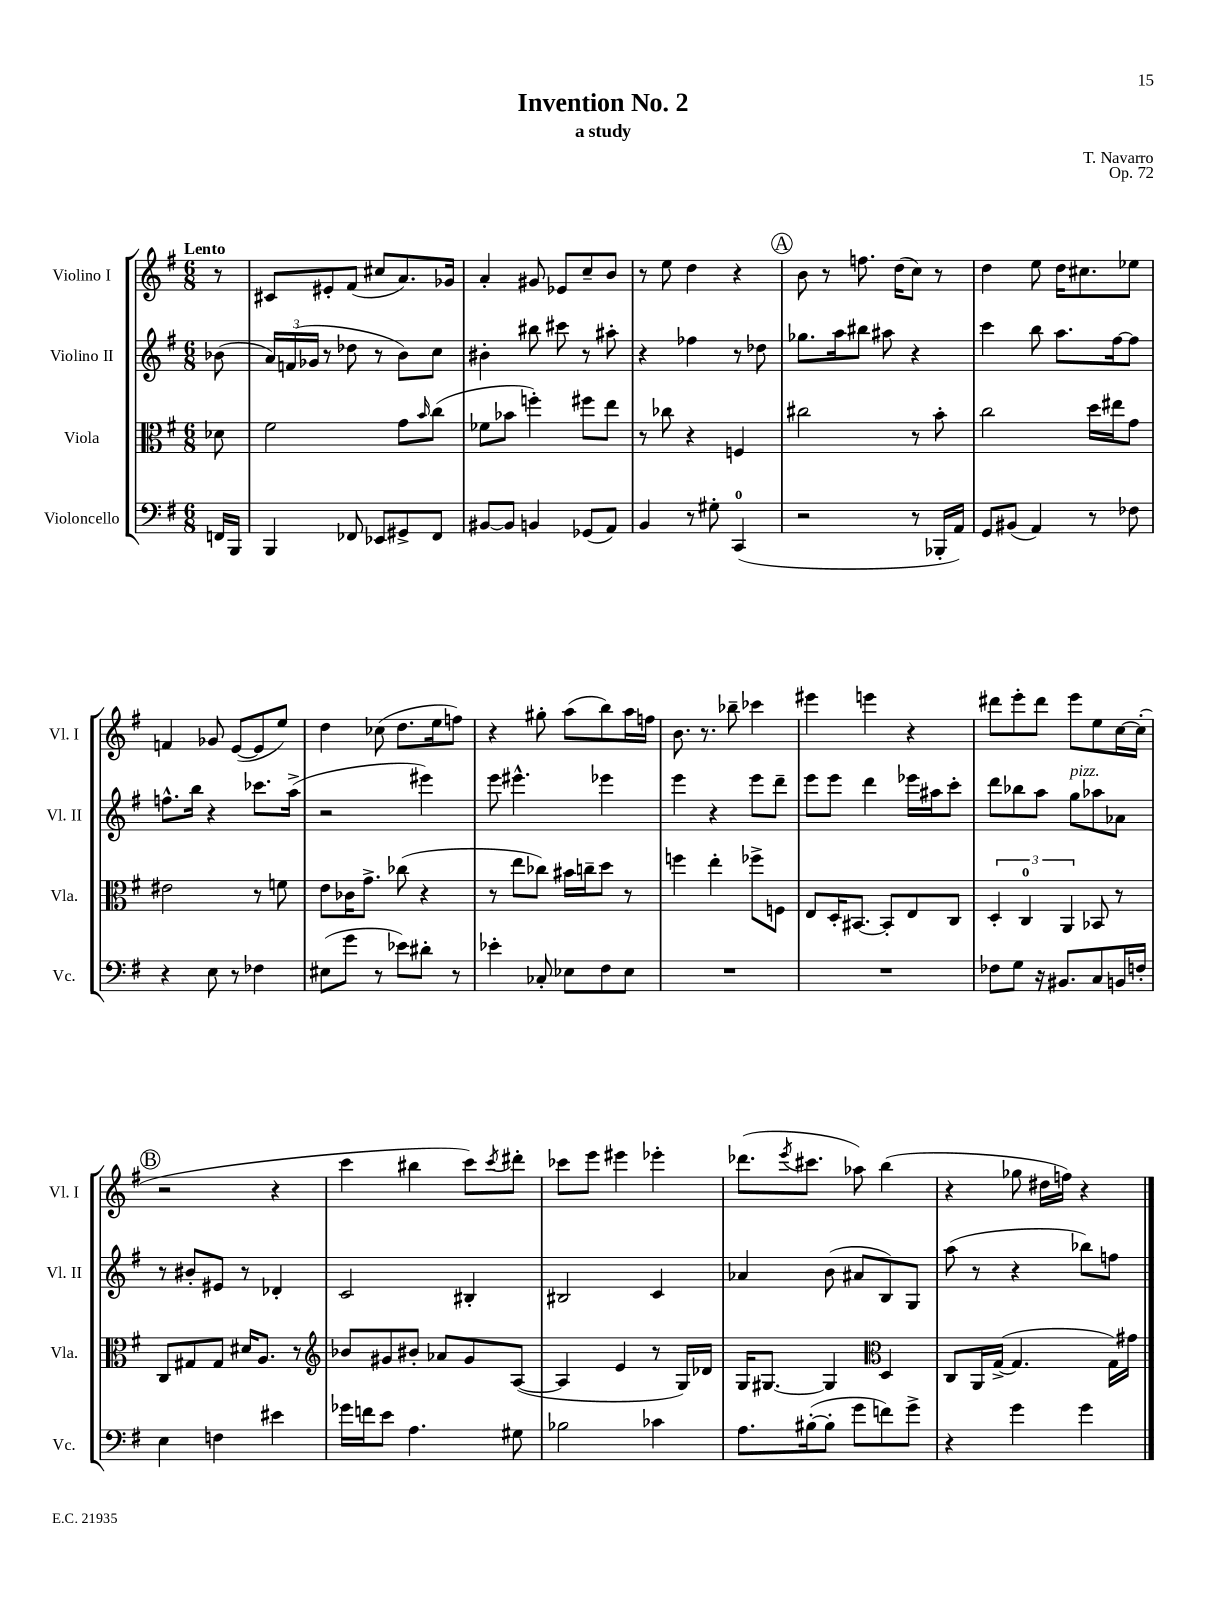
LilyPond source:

\header { title = "Invention No. 2" composer = "T. Navarro" subtitle = "a study" opus = "Op. 72" }
<<
\new StaffGroup <<
\new Staff = "s0" \with { instrumentName = "Violino I" shortInstrumentName = "Vl. I" } {
    \clef treble \key g \major \numericTimeSignature \time 6/8 \partial 8 \tempo "Lento"
    r8 |
    cis'8 eis'8-. fis'8( cis''8 a'8.) ges'16 |
    a'4-. gis'8 ees'8 c''8-- b'8 |
    r8 e''8 d''4 r4 |
    \mark \markup { \circle "A" } b'8 r8 f''8. d''16( c''8) r8 |
    d''4 e''8 d''16 cis''8. ees''8 |
    f'4 ges'8 e'8~( e'8 e''8) |
    d''4 ces''8( d''8. e''16 f''8) |
    r4 gis''8-. a''8( b''8) a''16 f''16 |
    b'8. r8. bes''8-- ces'''4 |
    eis'''4 e'''4 r4 |
    dis'''8 e'''8-. dis'''8 e'''8 e''8 c''16~ c''16-.( |
    \mark \markup { \circle "B" } r2 r4 |
    c'''4 bis''4 c'''8) \acciaccatura { c'''8 } dis'''8-. |
    ces'''8 e'''8 eis'''4 ees'''4-. |
    des'''8.( \acciaccatura { e'''8 } cis'''8. aes''8) b''4( |
    r4 ges''8 dis''16 f''16) r4 \bar "|." |
}
\new Staff = "s1" \with { instrumentName = "Violino II" shortInstrumentName = "Vl. II" } {
    \clef treble \key g \major \numericTimeSignature \time 6/8 \partial 8
    bes'8( |
    \tuplet 3/2 { a'16) f'16( ges'16 } r8 des''8 r8 b'8) c''8 |
    bis'4-. bis''8 cis'''8 r8 ais''8-. |
    r4 fes''4 r8 des''8 |
    \mark \markup { \circle "A" } ges''8. a''16 bis''8 ais''8 r4 |
    c'''4 b''8 a''8. fis''16~ fis''8 |
    f''8.-^ b''16 r4 ces'''8. a''16->( |
    r2 eis'''4) |
    e'''8 eis'''4.-^ ees'''4 |
    e'''4 r4 e'''8 d'''8-- |
    e'''8 e'''8 d'''4 ees'''16 ais''16 c'''8-. |
    d'''8 bes''8 a''8 g''8^\markup { \italic "pizz." } aes''8 aes'8 |
    \mark \markup { \circle "B" } r8 bis'8-. eis'8 r8 des'4-. |
    c'2 bis4-. |
    bis2 c'4 |
    aes'4 b'8( ais'8 b8) g8 |
    a''8( r8 r4 bes''8) f''8 \bar "|." |
}
\new Staff = "s2" \with { instrumentName = "Viola" shortInstrumentName = "Vla." } {
    \clef alto \key g \major \numericTimeSignature \time 6/8 \partial 8
    des'8 |
    fis'2 g'8 \grace { b'16 } c''8( |
    fes'8 bes'8 f''4-.) fis''8 e''8 |
    r8 ces''8 r4 f4 |
    \mark \markup { \circle "A" } cis''2 r8 b'8-. |
    c''2 d''16 eis''16 g'8 |
    eis'2 r8 f'8 |
    e'8 ces'16 g'8.-> ces''8( r4 |
    r8 e''8 ces''8) bis'16 c''16-- d''8 r8 |
    f''4 e''4-. fes''8-> f8 |
    e8 d16-. bis,8.~ bis,8-. e8 c8 |
    \tuplet 3/2 { d4-. c4-0 a,4 } bes,8 r8 |
    \mark \markup { \circle "B" } c8 gis8 gis8 dis'16 a8. r8 |
    \clef treble bes'8 gis'8 bis'8-. aes'8 gis'8 a8~( |
    a4 e'4 r8 g16) des'16 |
    g16 gis8.~ gis4 \clef alto d4 |
    c8 a,16 g16~->( g4. g16) gis'16 \bar "|." |
}
\new Staff = "s3" \with { instrumentName = "Violoncello" shortInstrumentName = "Vc." } {
    \clef bass \key g \major \numericTimeSignature \time 6/8 \partial 8
    f,16 b,,16 |
    b,,4 fes,8 ees,8 gis,8-> fes,8 |
    bis,8~ bis,8 b,4 ges,8( a,8) |
    b,4 r8 gis8-. c,4-0( |
    \mark \markup { \circle "A" } r2 r8 bes,,16-. a,16) |
    g,8 bis,8( a,4) r8 fes8 |
    r4 e8 r8 fes4 |
    eis8( g'8 r8 ees'8) dis'8-. r8 |
    ees'4-. ces8-. ees8 fis8 ees8 |
    R2. |
    R2. |
    fes8 g8 r16 bis,8. c8 b,16 f16-. |
    \mark \markup { \circle "B" } e4 f4 eis'4 |
    ges'16 f'16 e'8 a4. gis8 |
    bes2 ces'4 |
    a8. bis16~-.( bis8-. g'8 f'8) g'8-> |
    r4 g'4 g'4 \bar "|." |
}
>>
>>
\layout { \context { \Score \remove "Bar_number_engraver" } }
